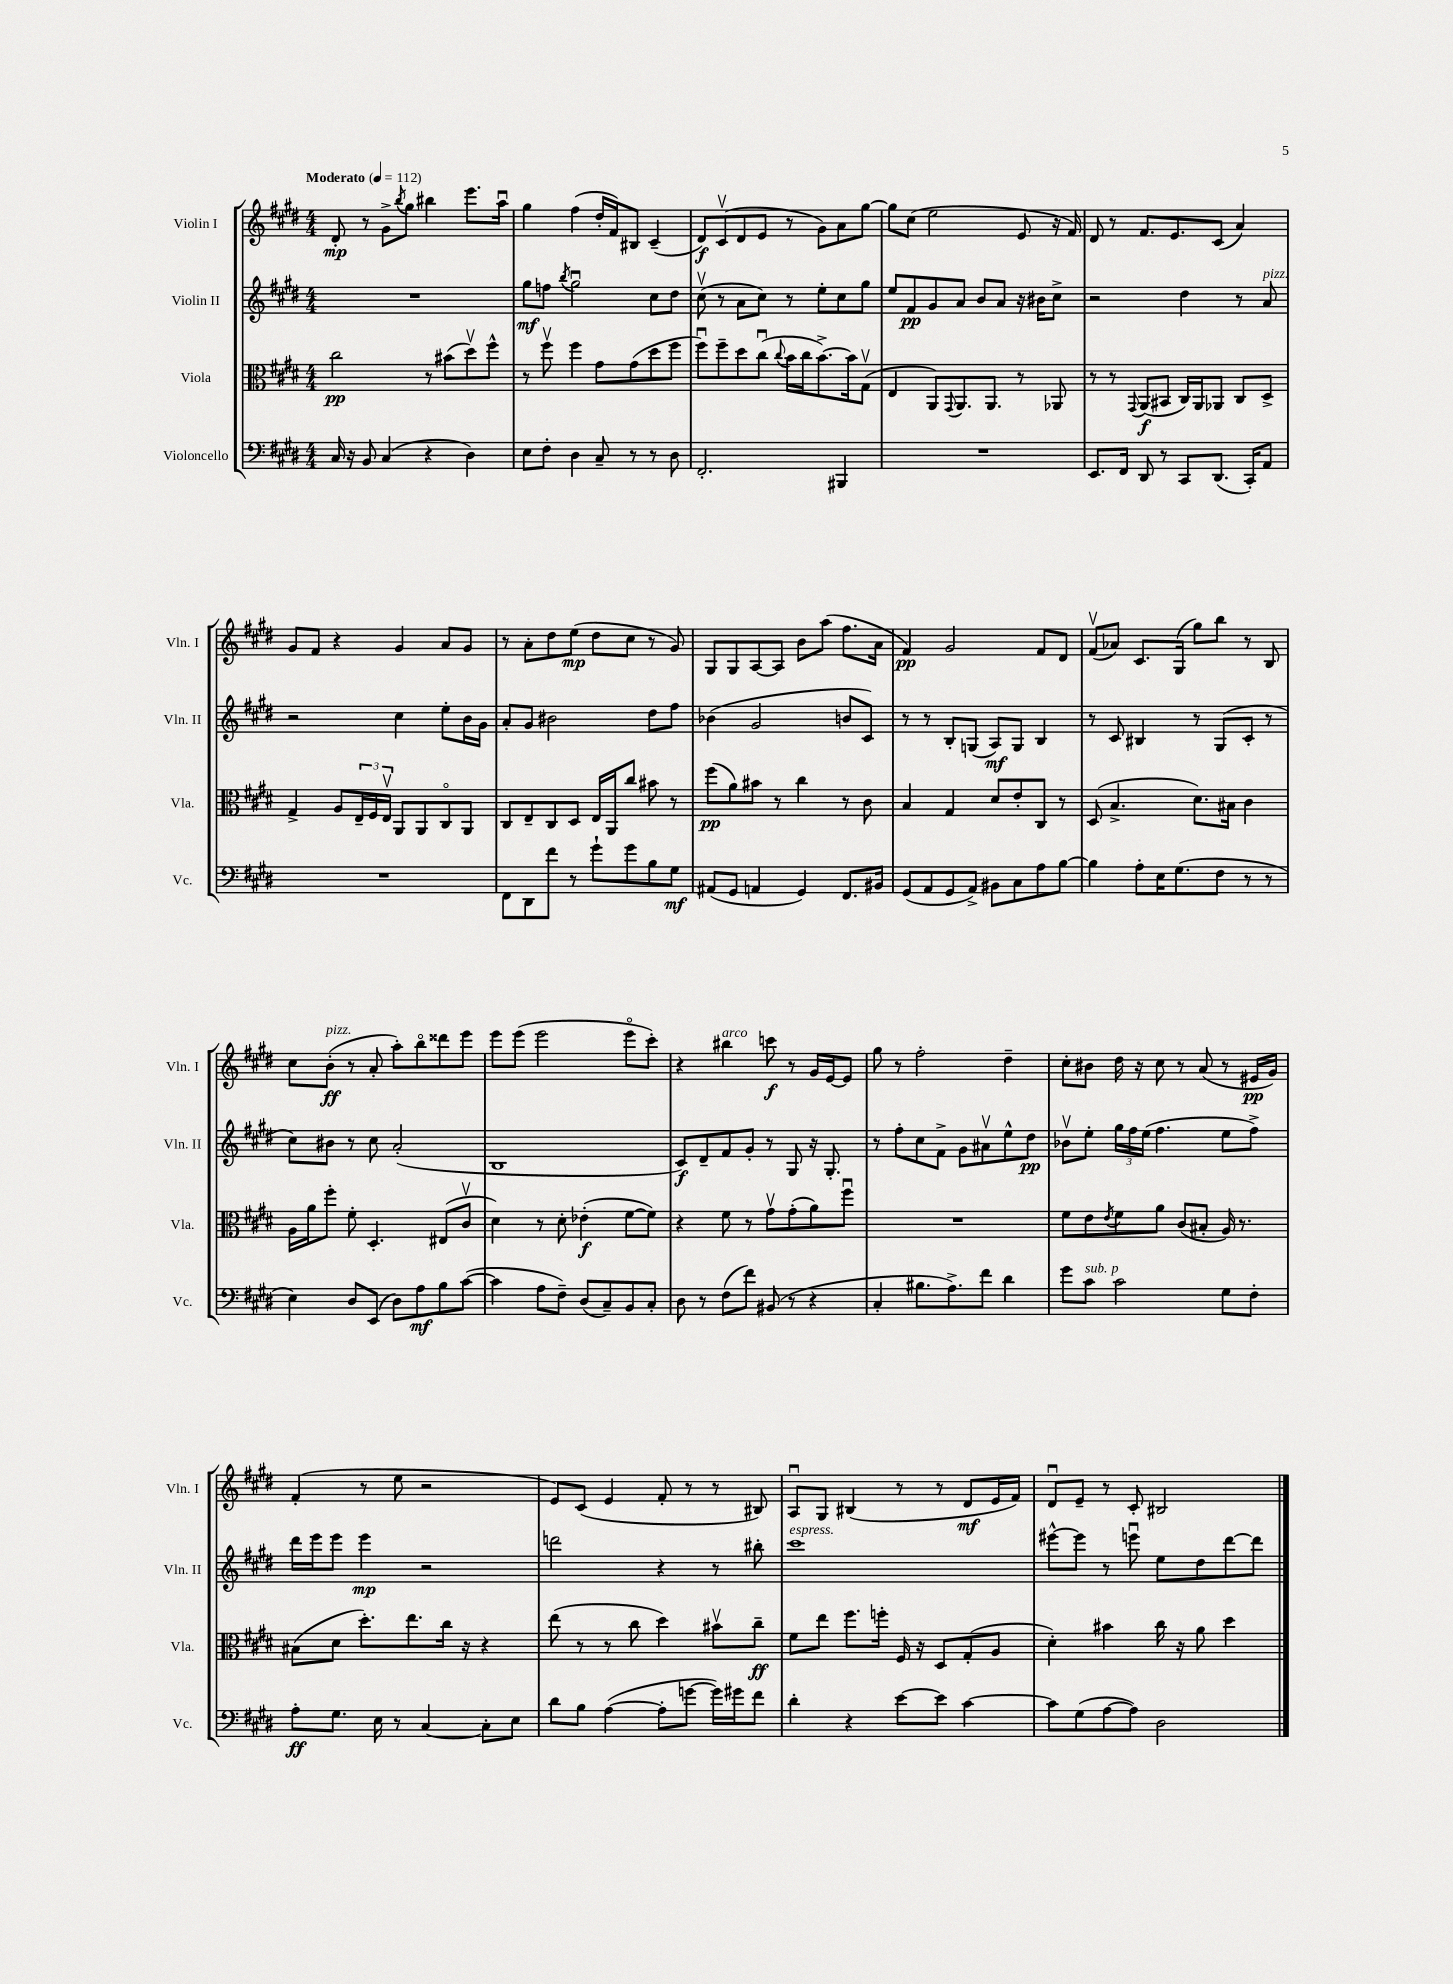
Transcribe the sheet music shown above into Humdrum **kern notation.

**kern	**kern	**kern	**kern
*staff4	*staff3	*staff2	*staff1
*clefF4	*clefC3	*clefG2	*clefG2
*k[f#c#g#d#]	*k[f#c#g#d#]	*k[f#c#g#d#]	*k[f#c#g#d#]
*M4/4	*M4/4	*M4/4	*M4/4
*MM112	*MM112	*MM112	*MM112
16C#	2cc#	1r	8d#'
16r	.	.	.
8BB	.	.	8r
(4C#	.	.	8g#^
.	.	.	8qbb
.	.	.	8gg#
4r	8r	.	4bb#
.	(8b#	.	.
4D#)	8dd#v)	.	8.eee
.	8ff#^^	.	.
.	.	.	16aau
=	=	=	=
8E	8r	8gg#	4gg#
8F#'	8ff#v	8ff	.
.	.	8qbb	.
4D#	4ff#	2gg#u	(4ff#
8C#~	8g#	.	16dd#'
.	.	.	16f#)
8r	(8g#	.	8B#
8r	8dd#	8cc#	(4c#~
8D#	8ff#	8dd#	.
=	=	=	=
2.FF#'	8ff#u)	(8cc#v	8d#)
.	8ff#~	8r	(8c#v
.	8dd#	8a	8d#
.	(8cc#u	8cc#)	8e
.	8qqcc#	.	.
.	16b	8r	8r
.	16cc#	.	.
.	[8.b^)	8ee'	8g#)
4BBB#	.	8cc#	8a
.	16b]	.	.
.	(8G#v	8gg#	[8gg#
=	=	=	=
1r	4E	8ee	8gg#]
.	.	8f#	(8cc#
.	8AA)	8g#	2ee
.	8qqGG#	.	.
.	8.AA	8a	.
.	.	8b	.
.	8.AA	.	.
.	.	8a	.
.	8r	16r	8e
.	.	16b#	.
.	8AA-	8cc#^	16r
.	.	.	16f#)
=	=	=	=
8.EE	8r	2r	8d#
.	8r	.	8r
16FF#	.	.	.
.	8qqGG#	.	.
8DD#	(8AA	.	8.f#
8r	8BB#	.	.
.	.	.	8.e
8CC#	16C#)	4dd#	.
.	16AA	.	.
(8.DD#	8AA-	.	(8c#
.	8C#	8r	4a)
16CC#')	.	.	.
8AA	8D#^	8a	.
=	=	=	=
1r	4G#^	2r	8g#
.	.	.	8f#
.	8A	.	4r
.	24E~	.	.
.	24F#	.	.
.	24Ev	.	.
.	8AA	4cc#	4g#
.	8AA	.	.
.	8C#o	8ee'	8a
.	8AA	16b	8g#
.	.	16g#	.
=	=	=	=
8FF#	8C#	8a'	8r
8DD#	8E~	8g#	8a'
8f#	8C#	2b#	8dd#
8r	8D#	.	(8ee
8g#`	16E	.	8dd#
.	16AA	.	.
8g#	8cc#	.	8cc#
8B	8b#	8dd#	8r
8G#	8r	8ff#	8g#)
=	=	=	=
(8AA#	(8ff#	(4b-	8G#
8GG#	8a)	.	8G#
4AA	8b#	2g#	[8A
.	8r	.	8A]
4GG#)	4cc#	.	8b
.	.	.	(8aa
8.FF#	8r	8b	8.ff#
.	8c#	8c#)	.
16BB#	.	.	16a
=	=	=	=
(8GG#	4B	8r	4f#)
8AA	.	8r	.
8GG#	4G#	8B'	2g#
8AA^)	.	(8G	.
8BB#	8d#	8A)	.
8C#	8e'	8G	.
8A	8C#	4B	8f#
[8B	8r	.	8d#
=	=	=	=
4B]	(8D#	8r	(8f#v
.	4.B^	8c#	8a-)
8A'	.	4B#	8.c#
16E	.	.	.
(8.G#	.	.	(16G#
.	8.d#)	8r	8gg#)
8F#	.	(8G#	8bb
.	16B#	.	.
8r	4c#	8c#'	8r
8r	.	8r	8B
=	=	=	=
4E)	16A	8cc#)	8cc#
.	16a	.	.
.	8ff#'	8b#	(8b'
8D#	8f#'	8r	8r
(8EE	4.D#'	8cc#	8a'
8D#)	.	(2a'	8aa')
8A	.	.	8bbo
8B	(8E#	.	8ddd##
([8c#	8c#v	.	8eee
=	=	=	=
4c#]	4d#)	1B	8eee
.	.	.	(8eee
8A	8r	.	2eee
8F#~)	8d#'	.	.
(8D#	(4e-'	.	.
8C#~)	.	.	.
8BB	[8f#	.	8eeeo
8C#'	8f#])	.	8ccc#')
=	=	=	=
8D#	4r	8c#)	4r
8r	.	8d#~	.
(8F#	8f#	8f#	4bb#
8f#)	8r	8g#'	.
(8BB#	8g#v	8r	8ccc
8r	(8g#'	8G#	8r
4r	8a)	16r	16g#
.	.	8.G#'	[16e
.	8ff#u	.	8e]
=	=	=	=
4C#'	1r	8r	8gg#
.	.	8ff#'	8r
8.B#	.	8cc#	2ff#'
.	.	8f#^	.
8.A^)	.	.	.
.	.	8g#	.
8f#	.	8a#v	.
4d#	.	8ee^^	4dd#~
.	.	8dd#	.
=	=	=	=
8g#	8f#	8b-v	8cc#'
8c#	8e	8ee'	8b#
.	8qe	.	.
2c#	8f#	24gg#	16dd#
.	.	24ff#	.
.	.	.	16r
.	.	(24ee	.
.	8a	4.ff#	8cc#
.	(8c#	.	8r
.	8B#'	.	(8a
8G#	16A)	8ee	8r
.	8.r	.	.
8F#'	.	8ff#^)	16e#
.	.	.	16g#)
=	=	=	=
8A'	(8B#	16ddd#	(4f#'
.	.	16eee	.
8.G#	8d#	8eee	.
.	8.dd#')	4eee	8r
16E	.	.	.
8r	.	.	8ee
.	8.ee	.	.
[4C#	.	2r	2r
.	16cc#	.	.
.	16r	.	.
8C#']	4r	.	.
8E	.	.	.
=	=	=	=
8d#	(8ee	2ddd	8e)
8B	8r	.	(8c#
([4A	8r	.	4e
.	8cc#	.	.
8A']	4dd#)	4r	8f#'
[8g	.	.	8r
16g])	8b#v	8r	8r
16g#	.	.	.
8f#	8cc#~	8bb#'	8B#)
=	=	=	=
4d#'	8f#	1ccc#	8Au
.	8ee	.	8G#
4r	8.ff#	.	(4B#
.	16ff'	.	.
[8e	16F#	.	8r
.	16r	.	.
8e]	8D#	.	8r
[4c#	(8G#'	.	8d#
.	8A	.	16e
.	.	.	16f#)
=	=	=	=
8c#]	4d#')	[8eee#^^	8d#u
(8G#	.	8eee#]	8e~
[8A	4b#	8r	8r
8A])	.	8eeeu	8c#'
2D#	16cc#	8ee	2B#
.	16r	.	.
.	8a	8dd#	.
.	4dd#	[8ddd#	.
.	.	8ddd#]	.
==	==	==	==
*-	*-	*-	*-
